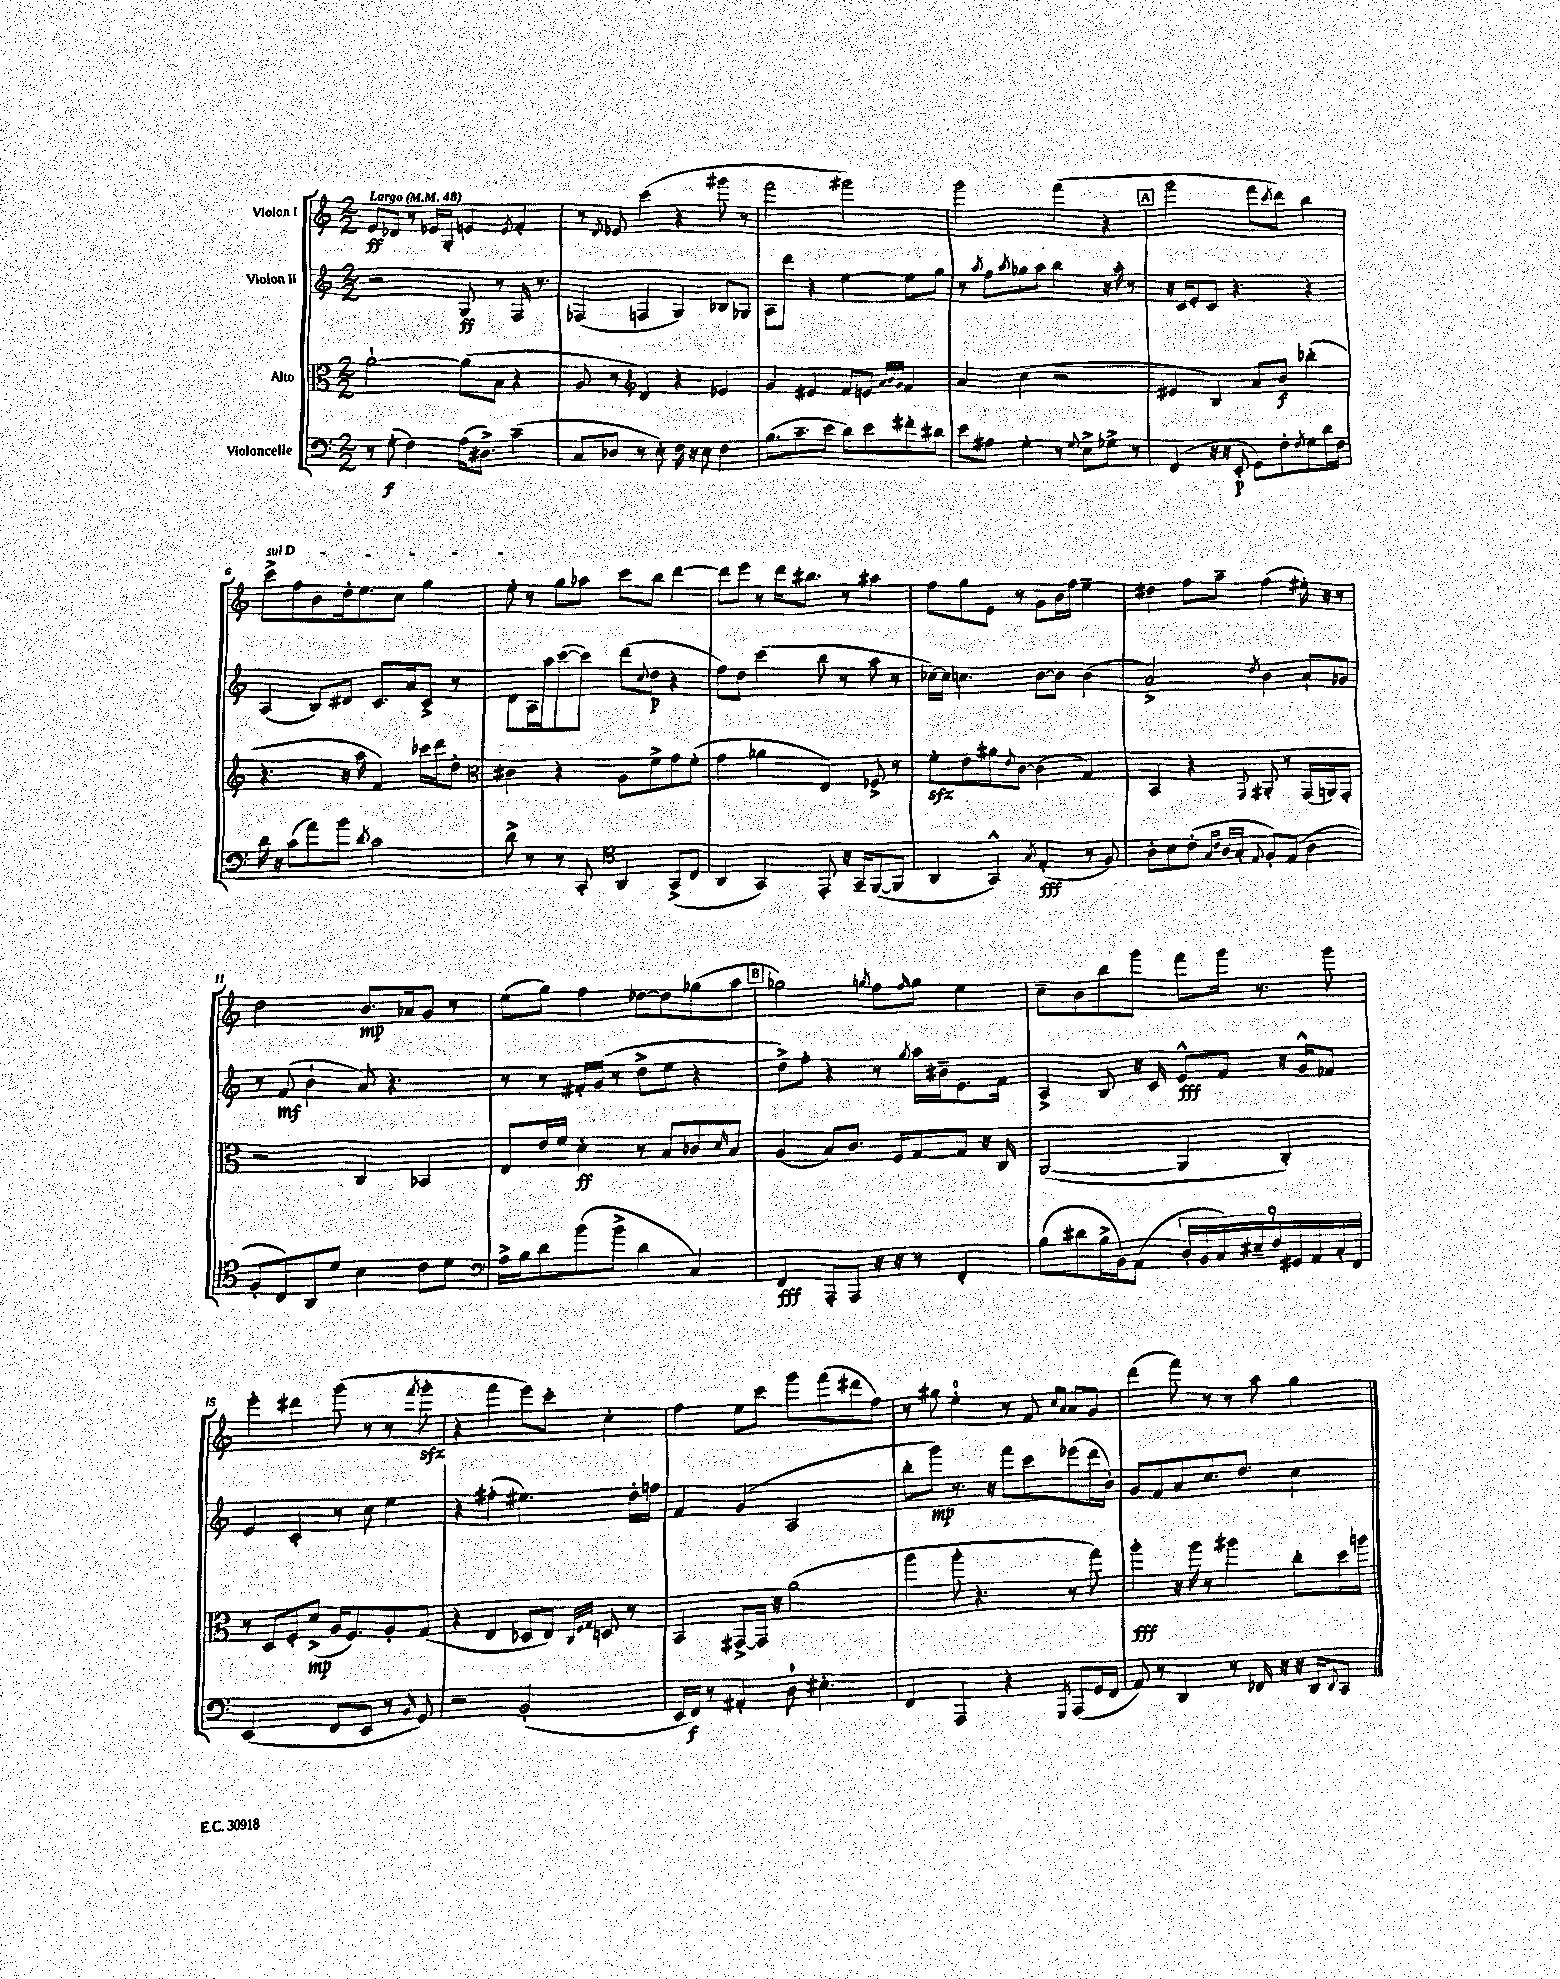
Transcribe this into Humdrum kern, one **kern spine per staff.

**kern	**dynam	**kern	**dynam	**kern	**dynam	**kern	**dynam
*part4	*part4	*part3	*part3	*part2	*part2	*part1	*part1
*staff4	*staff4	*staff3	*staff3	*staff2	*staff2	*staff1	*staff1
*I"Violoncelle	*	*I"Alto	*	*I"Violon II	*	*I"Violon I	*
*clefF4	*	*clefC3	*	*clefG2	*	*clefG2	*
*k[]	*	*k[]	*	*k[]	*	*k[]	*
*M2/2	*	*M2/2	*	*M2/2	*	*M2/2	*
*MM48	*	*MM48	*	*MM48	*	*MM48	*
=1	=1	=1	=1	=1	=1	=1	=1
!	!	!	!	!	!	!LO:TX:a:B:t=Largo	!
8r	.	[2a`\	.	2r	.	8e/L	ff
(8G'\	f	.	.	.	.	8d-X/J	.
4F\)	.	.	.	.	.	8r	.
.	.	.	.	.	.	16e-X/LL	.
.	.	.	.	.	.	16G'/JJ	.
(16A\KL	.	(8a\L]	.	8G/	ff	4en/	.
8.D#X^\J)	.	.	.	.	.	.	.
.	.	8B\J	.	8r	.	.	.
.	.	.	.	.	.	8qe/	.
(4c~\	.	4r	.	16F/	.	4f'/	.
.	.	.	.	8.r	.	.	.
=2	=2	=2	=2	=2	=2	=2	=2
8C/L	.	8A/	.	(4F-X/	.	8r	.
.	.	.	.	.	.	8qd/	.
8D-X/J	.	8r	.	.	.	8e-X/	.
*	*	*clefG2	*	*	*	*	*
8r	.	4d/)	.	4Fn/	.	(4ccc\	.
8E'\)	.	.	.	.	.	.	.
16F\	.	4r	.	4G/)	.	4r	.
16r	.	.	.	.	.	.	.
8E\	.	.	.	.	.	.	.
4F\	.	4e-X/	.	8B-X/L	.	8ggg#X\	.
.	.	.	.	8G-X/J	.	8r	.
=3	=3	=3	=3	=3	=3	=3	=3
(8.B\L	.	4g/	.	8A\L	.	2fff\	.
.	.	.	.	8ddd\J	.	.	.
8.c~\	.	.	.	.	.	.	.
.	.	4e#X/	.	4r	.	.	.
8e\J	.	.	.	.	.	.	.
8d\L)	.	8f/L	.	[4ee\	.	2ggg#X\)	.
8e\	.	8en/J	.	.	.	.	.
.	.	32qqa/LLL	.	.	.	.	.
.	.	32qqb/	.	.	.	.	.
.	.	32qqg/JJJ	.	.	.	.	.
8f#X'\	.	4f/	.	8ee\L]	.	.	.
8d#X\J	.	.	.	8gg\J	.	.	.
=4	=4	=4	=4	=4	=4	=4	=4
8e\L	.	4a/	.	8r	.	2ggg\	.
.	.	.	.	8qaa/	.	.	.
8A#X\J	.	.	.	8ff\L	.	.	.
.	.	.	.	8qaa/	.	.	.
4G'\	.	(4cc\	.	8gg-X\	.	.	.
.	.	.	.	8aa\J	.	.	.
8r	.	2r	.	4bb\	.	(4fff\	.
8qqG/	.	.	.	.	.	.	.
8E^\L	.	.	.	.	.	.	.
8G-X^\J	.	.	.	16r	.	4r	.
.	.	.	.	16aa'\	.	.	.
8r	.	.	.	8r	.	.	.
!!LO:REH:place=s1:t=A
=5	=5	=5	=5	=5	=5	=5	=5
(4FF/	.	4e#X/	.	16r	.	2ggg\	.
.	.	.	.	16c/KL	.	.	.
.	.	.	.	8e'/	.	.	.
16r	.	4B/)	.	8c/J	.	.	.
16r	.	.	.	.	.	.	.
8EE'/	p	.	.	4.r	.	.	.
8GG\L)	.	8a/L	.	.	.	8fff\L	.
.	.	.	.	.	.	8qccc/	.
8F'\	.	8b/J	f	.	.	8ddd\J)	.
8qF/	.	.	.	.	.	.	.
8G\	.	(4bb-X'\	.	4r	.	4bb\	.
16d\L	.	.	.	.	.	.	.
16F\JJ	.	.	.	.	.	.	.
!!LO:LB:g=z
=6	=6	=6	=6	=6	=6	=6	=6
!	!	!	!	!	!	!LO:TX:a:i:t=sul D	!
16d\	.	4.r	.	(4A/	.	8ccc^\L	.
16r	.	.	.	.	.	.	.
(8c\L	.	.	.	.	.	8ff\	.
8a\)	.	.	.	8B/L)	.	8b\	.
8b\J	.	16r	.	8d#X/J	.	16dd'\k	.
.	.	16aa\	.	.	.	8.ee\	.
8qd/	.	.	.	.	.	.	.
2c\	.	4f/)	.	8.c/L	.	.	.
.	.	.	.	.	.	8cc\J	.
.	.	.	.	16a/k	.	.	.
.	.	16ccc-X\LL	.	8c^/J	.	4gg\	.
.	.	16ddd\J	.	.	.	.	.
.	.	8dd'\J	.	8r	.	.	.
=7	=7	=7	=7	=7	=7	=7	=7
*	*	*clefC3	*	*	*	*	*
8d^\	.	4c#X\	.	8d\L	.	8ee'\	.
8r	.	.	.	16A\L	.	8r	.
.	.	.	.	16aa\J	.	.	.
8r	.	4r	.	([8ccc\	.	8gg\L	.
8CC'/	.	.	.	8ccc\J])	.	8aa-X\J	.
*clefC4	*	*	*	*	*	*	*
4AA/	.	8A\L	.	(8ddd\L	.	8ccc\L	.
.	.	.	.	8qqcc/	.	.	.
.	.	8f^\	.	8dd\J	p	8bb\J	.
(8GG^/L	.	8g\	.	4r	.	[4ddd\	.
8C/J	.	(8f'\J	.	.	.	.	.
=8	=8	=8	=8	=8	=8	=8	=8
4AA/	.	4g\	.	8ff\L)	.	8ddd\L]	.
.	.	.	.	8dd\J	.	8eee\J	.
4GG/)	.	4a-X\	.	(4ccc\	.	8r	.
.	.	.	.	.	.	16ddd\KL	.
.	.	.	.	.	.	8.bb#X\J	.
8EE'/	.	4E/)	.	8bb\	.	.	.
16r	.	.	.	8r	.	8r	.
16GG~/KL	.	.	.	.	.	.	.
([8FF/	.	8F-X^/	.	8aa\	.	4aa#X\	.
8FF/J]	.	8r	.	8r	.	.	.
=9	=9	=9	=9	=9	=9	=9	=9
4AA/	.	8fzz'\L	.	[16cc-X\LL)	.	8ff\L	.
.	.	.	.	16cc-\JJ]	.	.	.
.	.	8e\	.	4.ccn\	.	8gg\	.
4GG^^/)	.	8a#X\	.	.	.	8e\J	.
.	.	8qqe/	.	.	.	.	.
.	.	[8c\J	.	.	.	8r	.
8qG/	.	.	.	.	.	.	.
(4E'/	fff	(4c\]	.	[8b\L	.	8g\L	.
.	.	.	.	8b\J]	.	16b\L	.
.	.	.	.	.	.	16ff\JJ	.
8r	.	4G/)	.	(4b\	.	4ee~\	.
8F/)	.	.	.	.	.	.	.
=10	=10	=10	=10	=10	=10	=10	=10
8A'\L	.	4BB/	.	2a^/)	.	4dd#X\	.
8B\	.	.	.	.	.	.	.
(8c'\J	.	4r	.	.	.	8ff\L	.
16qqG/LL	.	.	.	.	.	.	.
16qqc/JJ	.	.	.	.	.	.	.
16A/LL	.	.	.	.	.	8aa~\J	.
16G'/JJ	.	.	.	.	.	.	.
8qqE/	.	8qqGG/	.	8qdd/	.	.	.
8F'/L)	.	8AA#X'/	.	4b\	.	(4ff\	.
(8E/J	.	8r	.	.	.	.	.
4A\	.	(16GG/LL	.	8a`/L	.	16ee#X'\)	.
.	.	16AAn/J)	.	.	.	16r	.
.	.	8GG'/J	.	8g-X/J	.	8r	.
!!LO:LB:g=z
=11	=11	=11	=11	=11	=11	=11	=11
8F'/L	.	2r	.	8r	.	2dd\	.
8C/)	.	.	.	(8f/	mf	.	.
8AA/	.	.	.	4b`\	.	.	.
8d/J	.	.	.	.	.	.	.
4B\	.	4C/	.	8a/)	.	8.b/L	mp
.	.	.	.	4.r	.	.	.
.	.	.	.	.	.	16a-X/k	.
8c\L	.	4BB-X/	.	.	.	8g/J	.
8d\J	.	.	.	.	.	8r	.
=12	=12	=12	=12	=12	=12	=12	=12
*clefF4	*	*	*	*	*	*	*
16A^\LL	.	8E/L	.	8r	.	(8ee\L	.
16B\J	.	.	.	.	.	.	.
8d\	.	16e/L	.	8r	.	8gg\J)	.
.	.	16f/JJ	.	.	.	.	.
(8b\	.	4d'\	ff	16f#X'/LL	.	4ff\	.
.	.	.	.	(16g/JJ	.	.	.
8b^\J	.	.	.	8r	.	.	.
4d\	.	8r	.	8dd^\L	.	[8dd-X\L	.
.	.	8B/L	.	8ee\J	.	8dd-\]	.
4C/)	.	8c-X/	.	4r	.	(8gg-X\	.
.	.	16qqd/	.	.	.	.	.
.	.	8B/J	.	.	.	8aa\J	.
!!LO:REH:place=s1:t=B
=13	=13	=13	=13	=13	=13	=13	=13
4FF/	fff	(4A/	.	8dd^\L)	.	2gg-X\)	.
.	.	.	.	8ff'\J	.	.	.
8AAA'/L	.	8B/L)	.	4r	.	.	.
8AAA/J	.	8.c/J	.	.	.	.	.
.	.	.	.	.	.	8qggn/	.
16r	.	.	.	8r	.	8ff\L	.
16r	.	16F/KL	.	.	.	.	.
.	.	.	.	8qgg/	.	16qqff/	.
8r	.	[8G/	.	16aa\LL	.	8gg\J	.
.	.	.	.	16b#X~\J	.	.	.
4FF'/	.	8G/J]	.	8.e\	.	4ee\	.
.	.	16r	.	.	.	.	.
.	.	16C/	.	16f\Jk	.	.	.
=14	=14	=14	=14	=14	=14	=14	=14
(8B\L	.	([2AA/	.	4A^/	.	8cc~\L	.
8d#X\	.	.	.	.	.	8b\	.
16B^\L	.	.	.	8B/	.	8bb\	.
16BB\J)	.	.	.	.	.	.	.
(8AA\J	.	.	.	16r	.	8ggg\J	.
.	.	.	.	16c/	.	.	.
18D'/LL	.	4AA/]	.	8e^^/L	fff	8fff\L	.
18BB/	.	.	.	.	.	.	.
18C/)	.	.	.	.	.	.	.
.	.	.	.	8f/J	.	16ggg\Jk	.
18E#X~/	.	.	.	.	.	.	.
.	.	.	.	.	.	8.r	.
18F/	.	.	.	.	.	.	.
.	.	4C'/)	.	16r	.	.	.
18GG#X/	.	.	.	.	.	.	.
.	.	.	.	16g^^/KL	.	.	.
18AA/	.	.	.	.	.	.	.
.	.	.	.	8f-X/J	.	8ggg\	.
18C'/	.	.	.	.	.	.	.
18FF/JJ	.	.	.	.	.	.	.
!!LO:LB:g=z
=15	=15	=15	=15	=15	=15	=15	=15
(2EE/	.	8r	.	4e/	.	4eee'\	.
.	.	8D/L	.	.	.	.	.
.	.	8F'/	.	4c'/	.	4ddd#X\	.
.	.	(8d^/J	mp	.	.	.	.
8FF/L	.	16A/KL	.	8r	.	(8ggg\	.
.	.	8.F/)	.	.	.	.	.
8EE/J	.	.	.	8cc\	.	8r	.
8r	.	8A'/	.	4ee\	.	8r	.
16qqBB/	.	.	.	.	.	8qfff/	.
8GG/)	.	(8G/J	.	.	.	8gggzz'\	.
=16	=16	=16	=16	=16	=16	=16	=16
2r	.	4r	.	4r	.	4r	.
.	.	4E/	.	(4ff#X'\	.	4fff\	.
(2BB'/	.	8D-X/L	.	4.ee#X\)	.	8eee\L)	.
.	.	8E/J)	.	.	.	8ccc'\J	.
.	.	32qqC/LLL	.	.	.	.	.
.	.	32qqF/	.	.	.	.	.
.	.	32qqG/JJJ	.	.	.	.	.
.	.	8Dn/	.	.	.	4cc'\	.
.	.	8r	.	16dd'\LL	.	.	.
.	.	.	.	16ffn\JJ	.	.	.
=17	=17	=17	=17	=17	=17	=17	=17
16EE/LL	.	4BB/	.	4f/	.	4ff\	.
16FF/JJ)	f	.	.	.	.	.	.
8r	.	.	.	.	.	.	.
4AA#X'/	.	[8GG#X^/L	.	(4g/	.	8ee\L	.
.	.	16GG#/Jk]	.	.	.	8ccc\J	.
.	.	16r	.	.	.	.	.
8D\	.	(2a\	.	2A/	.	8ggg\L	.
4.E#X'\	.	.	.	.	.	(8fff\	.
.	.	.	.	.	.	8ddd#X\	.
.	.	.	.	.	.	8ff\J)	.
=18	=18	=18	=18	=18	=18	=18	=18
4FF/	.	4aa\	.	8bb'\L	.	8r	.
.	.	.	.	8ggg\J)	mp	8gg#X\	.
4AAA/	.	8aa'\	.	8.r	.	4ee'\	.
.	.	4.r	.	.	.	.	.
.	.	.	.	16r	.	.	.
4r	.	.	.	8fff\L	.	8r	.
.	.	.	.	8ccc\	.	8f/	.
.	.	.	.	.	.	16qqcc/LL	.
8qGGG/	.	.	.	.	.	16qqa/JJ	.
(8AAA/L	.	8r	.	(8eee-X\	.	8a/L	.
16GG/L	.	8gg\)	.	16ddd\L	.	8g/J	.
16FF/JJ	.	.	.	16b'\JJ)	.	.	.
=19	=19	=19	=19	=19	=19	=19	=19
8AA/)	.	4aa'\	fff	8g/L	.	(4ddd\	.
8r	.	.	.	8f/	.	.	.
4DD/	.	16r	.	8a/	.	8fff\)	.
.	.	16aa\	.	.	.	.	.
.	.	8r	.	8.cc/	.	8r	.
8r	.	4aa#X\	.	.	.	8r	.
.	.	.	.	8.dd/J	.	.	.
16FF-X/	.	.	.	.	.	8aa\	.
16r	.	.	.	.	.	.	.
16r	.	8cc'\L	.	4cc\	.	4gg\	.
16DD/KL	.	.	.	.	.	.	.
8qqDD/	.	.	.	.	.	.	.
8CC/J	.	16dd\L	.	.	.	.	.
.	.	16aan\JJ	.	.	.	.	.
==	==	==	==	==	==	==	==
*-	*-	*-	*-	*-	*-	*-	*-
